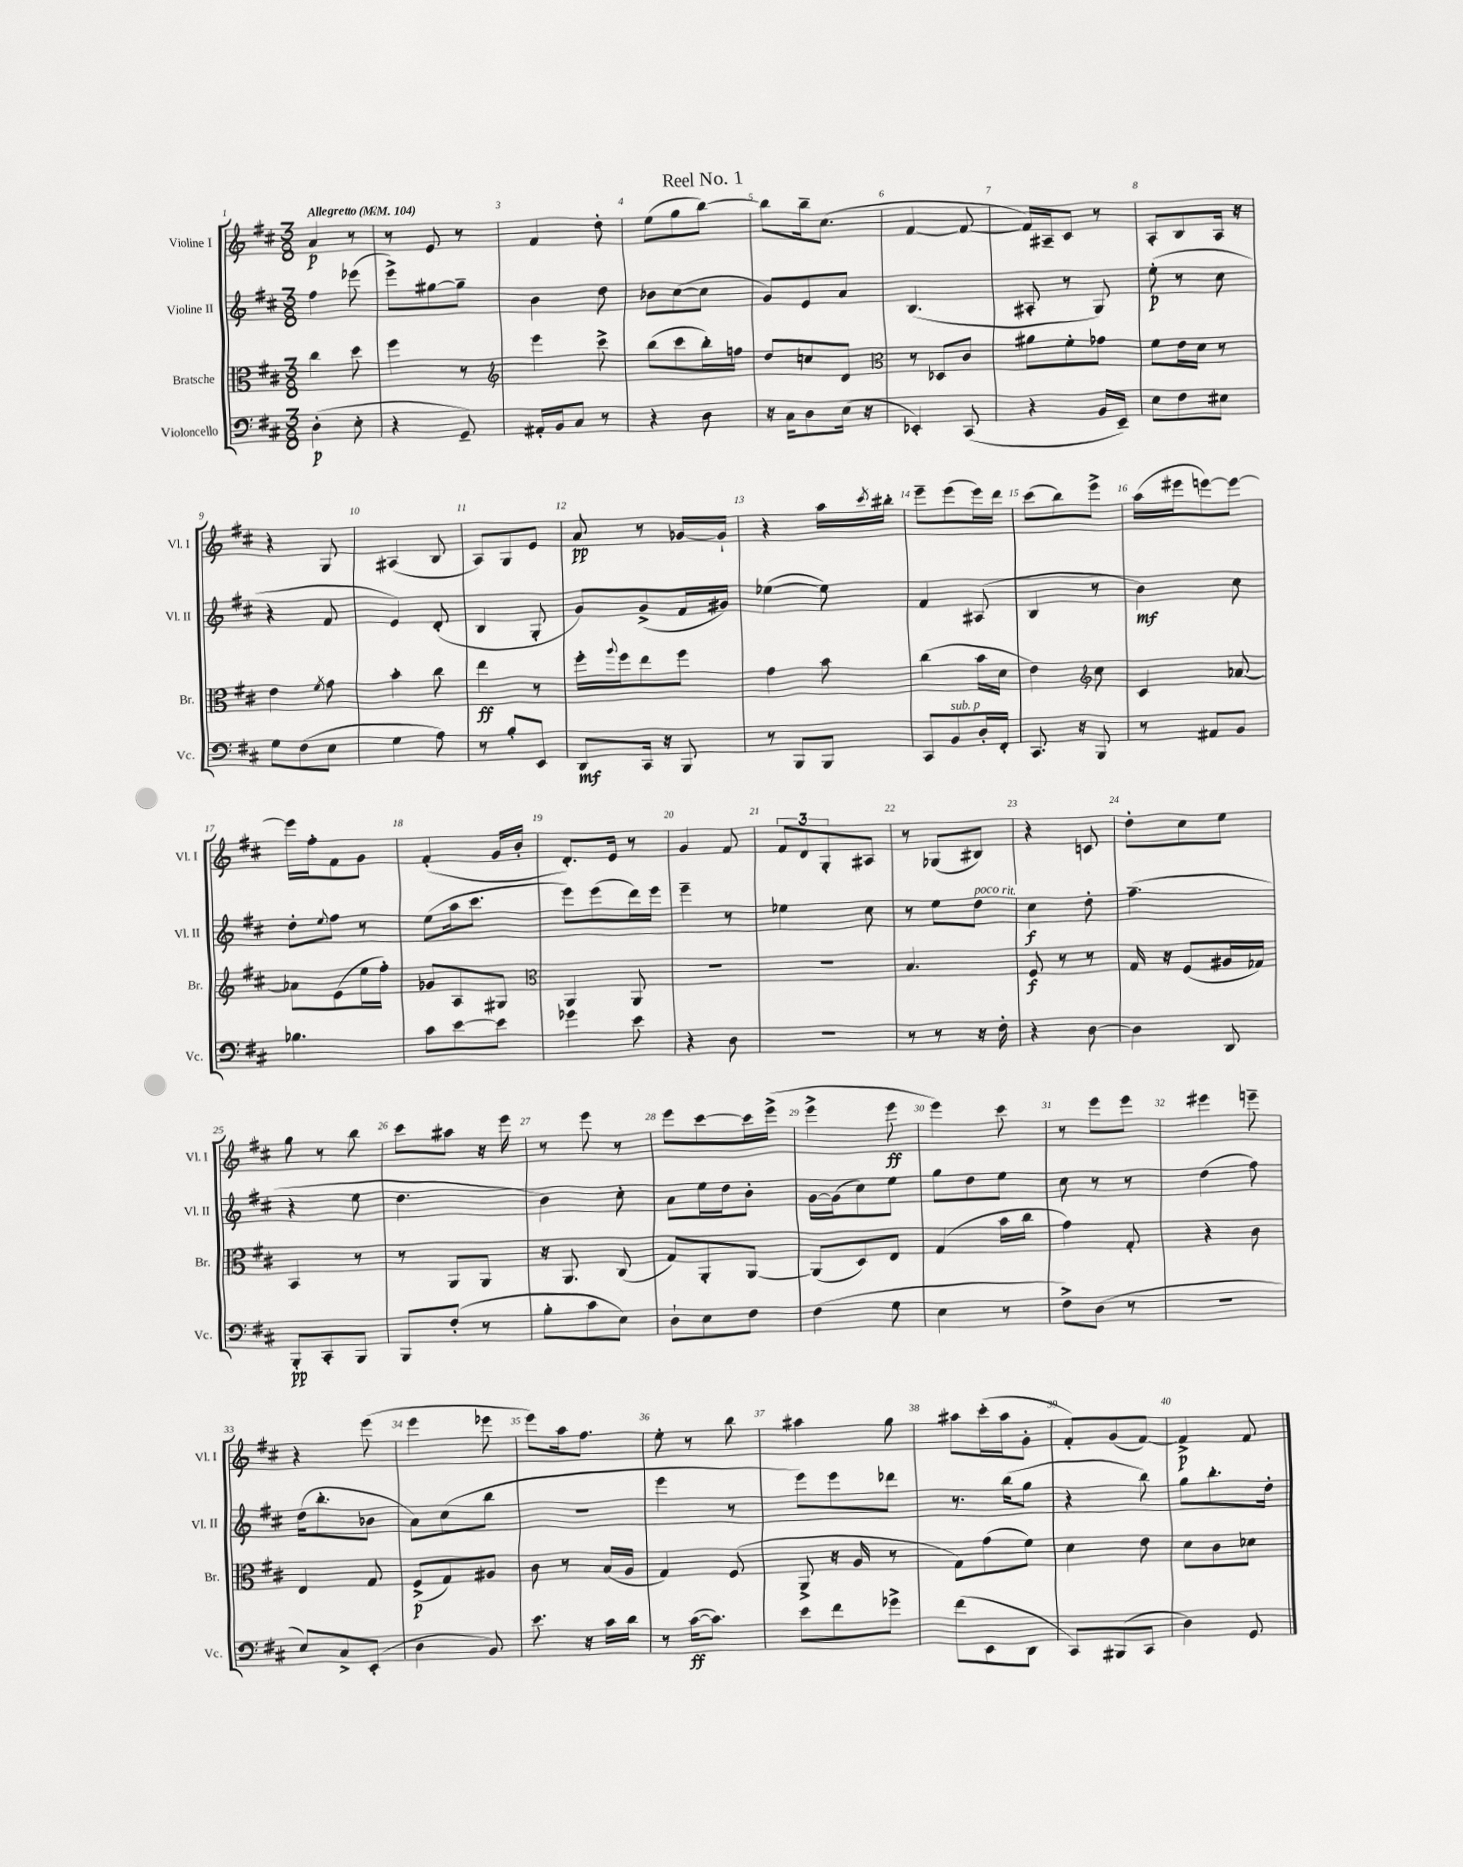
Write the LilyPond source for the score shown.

\header { title = "Reel No. 1" }
<<
\new StaffGroup <<
\new Staff = "s0" \with { instrumentName = "Violine I" shortInstrumentName = "Vl. I" } {
    \clef treble \key d \major \numericTimeSignature \time 3/8 \tempo "Allegretto" 4 = 104
    a'4\p r8 |
    r8 e'8 r8 |
    fis'4 d''8-. |
    e''8( g''8 b''8~) |
    b''8 b''16-- cis''8.( |
    fis'4~ fis'8~ |
    fis'16) ais16-- cis'8 r8 |
    a8-. b8 a16 r16 |
    r4 g8 |
    ais4( b8 |
    a8) g8 e'8 |
    a'8\pp r8 ges'16~ ges'16-! |
    r4 a''16 \acciaccatura { cis'''8 } bis''16-. |
    e'''8-- e'''8( e'''16) d'''16 |
    cis'''8( b''8) e'''8-> |
    a''16( eis'''16 e'''8~) e'''8~ |
    e'''16 fis''16-. fis'8 g'8 |
    fis'4-.( g'16 b'16-. |
    d'8.-.) e'16 r8 |
    g'4 fis'8 |
    \tuplet 3/2 { fis'8 d'8 g8-. } ais8 |
    r8 ges8( bis8) |
    r4 c'8 |
    d''8-. cis''8 e''8 |
    g''8 r8 b''8 |
    cis'''8 ais''8 r16 e'''16 |
    r8 e'''8 r8 |
    e'''8 cis'''8~ cis'''16 e'''16->( |
    e'''4-> e'''8\ff |
    e'''4) cis'''8 |
    r8 e'''8 e'''8 |
    eis'''4 e'''8-- |
    r4 e'''8( |
    e'''4 ees'''8 |
    e'''8) a''16 fis''8. |
    e''8-. r8 b''8 |
    ais''4 g''8 |
    ais''8 cis'''16-.( ais''16 g'8-. |
    fis'8-.) g'8( fis'8~) |
    fis'4->\p fis'8 \bar "|." |
}
\new Staff = "s1" \with { instrumentName = "Violine II" shortInstrumentName = "Vl. II" } {
    \clef treble \key d \major \numericTimeSignature \time 3/8
    fis''4 ees'''8( |
    e'''8->) gis''8~ gis''8-- |
    b'4 d''8 |
    bes'8 cis''8~( cis''8 |
    g'8) e'8 a'8 |
    b4.( |
    ais8-. r8 g8) |
    e''8-.\p( r8 cis''8 |
    r4 fis'8 |
    e'4) d'8-.( |
    b4 g8-. |
    g'8) g'8->( fis'16 gis'16) |
    ees''4~( ees''8) |
    fis'4 ais8( |
    b4 r8 |
    b'4\mf) cis''8 |
    d''8-. \appoggiatura { e''8 } fis''8 r8 |
    e''8( a''16 cis'''8. |
    e'''8) e'''8( d'''16) e'''16 |
    e'''4-- r8 |
    ees''4 cis''8 |
    r8 e''8 d''8^\markup { \italic "poco rit." } |
    cis''4\f d''8-. |
    fis''4.--( |
    r4 e''8 |
    d''4. |
    b'4) cis''8-. |
    a'8 e''16 d''16 b'8-. |
    g'16~ g'16( cis''8) e''8 |
    g''8 d''8 e''8 |
    cis''8 r8 r8 |
    d''4( fis''8) |
    d''16( b''8.-. bes'8 |
    a'8) cis''8( b''8 |
    R4. |
    e'''4 r8 |
    e'''8) e'''8 des'''8 |
    r8. b''16( g''8 |
    r4 b''8) |
    g''8 b''8.-. d''16-. \bar "|." |
}
\new Staff = "s2" \with { instrumentName = "Bratsche" shortInstrumentName = "Br." } {
    \clef alto \key d \major \numericTimeSignature \time 3/8
    cis''4 d''8 |
    fis''4 r8 |
    \clef treble e'''4 cis'''8-> |
    b''8( cis'''8 b''16-.) f''16 |
    d''8 c''8 d'8 |
    \clef alto r8 des8 cis'8 |
    ais'8 fis'8-. ges'8 |
    fis'8 e'16 d'16 r8 |
    e'4 \acciaccatura { fis'8 } g'8 |
    b'4-. cis''8 |
    e''4\ff r8 |
    fis''16-. \appoggiatura { a''8 } fis''16 e''8 fis''8 |
    g'4 b'8 |
    cis''4( b'16 d'16 |
    e'4) \clef treble cis''8 |
    cis'4 aes'8~ |
    aes'8 e'8( e''16 fis''16-.) |
    ges'8 a8 gis8 |
    \clef alto a,4 a,8 |
    R4. |
    R4. |
    b4. |
    fis8\f r8 r8 |
    g16 r16 fis8( ais16 ges16) |
    b,4 r8 |
    r8 a,8 a,8 |
    r16 a,8. cis8( |
    g8) a,8-. a,8~ |
    a,8( d8) e8 |
    g4( b'16 cis''16 |
    g'4) g8-. |
    r4 cis'8 |
    e4 g8 |
    fis8->\p( g8) ais8 |
    cis'8 r8 b16( a16 |
    g4) fis8( |
    a,8-> r16 a16 r8 |
    g8) g'8( fis'8) |
    d'4 e'8 |
    d'8 cis'8 des'8 \bar "|." |
}
\new Staff = "s3" \with { instrumentName = "Violoncello" shortInstrumentName = "Vc." } {
    \clef bass \key d \major \numericTimeSignature \time 3/8
    d4-.\p( e8-. |
    r4 g,8--) |
    ais,16-. b,16 cis8 r8 |
    r4 d8 |
    r16 cis16 d8 e16( r16 |
    ees,4-.) cis,8( |
    r4 b,16 e,16--) |
    e8 fis8 eis8 |
    g8 fis8( e8 |
    g4 a8) |
    r8 b8-. e,8 |
    d,8\mf cis,16 r16 b,,8 |
    r8 b,,8 b,,8 |
    cis,8 b,8^\markup { \italic "sub. p" } d16-. fis,16-. |
    cis,8. r16 b,,8 |
    r8 ais,8 b,8 |
    bes4. |
    cis'8 e'8~ e'8 |
    ges'4 e'8 |
    r4 d8 |
    R4. |
    r8 r8 r16 fis16-. |
    r4 d8~ |
    d4 d,8 |
    b,,8-.\pp cis,8-. b,,8 |
    b,,8 fis8-.( r8 |
    b8-. cis'8 e8) |
    d8-! e8 fis8 |
    fis4( g8 |
    e4 r8 |
    fis8->) d8( r8 |
    R4. |
    e8) cis8-> e,8-.( |
    d4 b,8) |
    e'8. r16 cis'16 d'16 |
    r8 cis'16~\ff( cis'8.) |
    e'8 fis'8 ges'8-> |
    fis'8( e,8 d,8 |
    cis,8) bis,,8( cis,8 |
    d4) g,8 \bar "|." |
}
>>
>>
\layout { \context { \Score \override BarNumber.break-visibility = ##(#f #t #t) barNumberVisibility = #all-bar-numbers-visible } }
